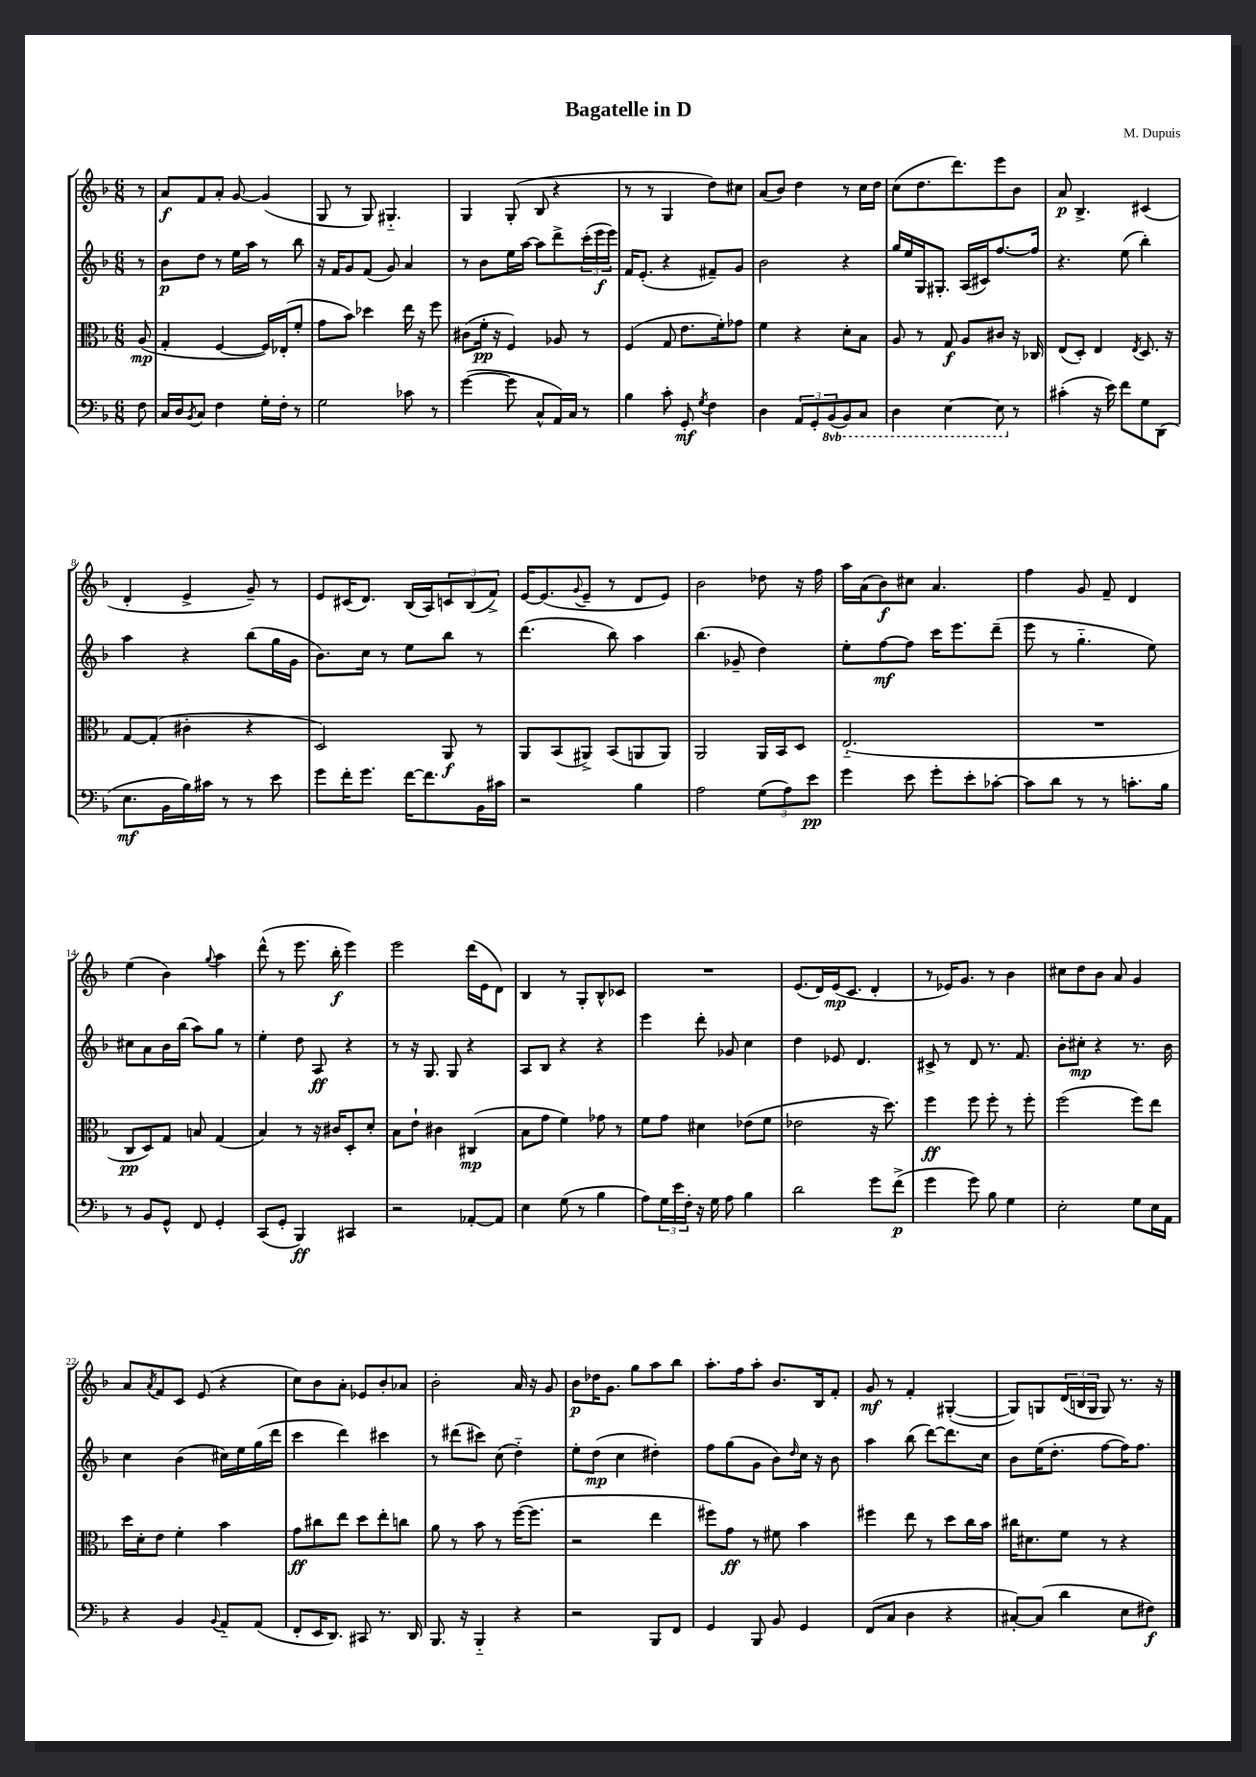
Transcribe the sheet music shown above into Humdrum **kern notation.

**kern	**kern	**kern	**kern
*staff4	*staff3	*staff2	*staff1
*clefF4	*clefC3	*clefG2	*clefG2
*k[b-]	*k[b-]	*k[b-]	*k[b-]
*M6/8	*M6/8	*M6/8	*M6/8
8F	(8A	8r	8r
=	=	=	=
16C	4G'	8b-	8a
16D	.	.	.
8qBB-	.	.	.
8C	.	8dd	8f
4F	[4F	8r	8a'
.	.	16ee	[8g
.	.	16aa	.
16G'	16F])	8r	(4g]
16F'	(16E-'	.	.
8r	8f'	8bb-	.
=	=	=	=
2G	8g	16r	8G
.	.	16f	.
.	8b-)	8g	8r
.	4dd-	(8f	8G)
.	.	8g)	4.G#'~
8c-	16ee	4a	.
.	16r	.	.
8r	8ff	.	.
=	=	=	=
([4g	(8c#	8r	4G
.	16f'	8b-	.
.	16r	.	.
8g]	4F)	16ee	(8G'
.	.	[16aa	.
8C^^	.	8aa]	8B-
16AA)	8A-	8ddd^	4r
16C	.	.	.
8r	8r	(24ccc'	.
.	.	24eee	.
.	.	24eee)	.
=	=	=	=
4B-	(4F	16f	8r
.	.	(8.e'	.
.	.	.	8r
8c'	8G	4r	4G
8GG'	8.e	.	.
8qG	.	.	.
4F	.	8f#~)	8dd)
.	16f')	.	.
.	8g-	8g	8cc#
=	=	=	=
4D	4f	2b-	(8a
.	.	.	8b-)
12AA	4r	.	4dd
12GG'	.	.	.
(12BBB-	.	.	.
8BBB-)	8d'	4r	8r
8CC	8B-	.	16cc
.	.	.	16dd
=	=	=	=
4DD	8A	16gg	(8cc
.	.	16ee	.
.	8r	16G	8.dd
.	.	8.G#'	.
[4EE	8G	.	.
.	.	.	8.ddd)
.	8A	(16A	.
.	.	16c#)	.
8EE]	8c#	[8.ff	8eee
8r	16r	.	8b-
.	16C-	16ff]	.
=	=	=	=
(4c#'	(8E	4.r	8a
.	8D')	.	4.B-^
16r	4E	.	.
16e)	.	.	.
8f	.	(8ee	.
.	8qE	.	.
8G	8.D	4bb-')	(4c#
(8DD	.	.	.
.	16r	.	.
=	=	=	=
8.E	[8G	4aa	4d'
.	(8G']	.	.
16BB-	.	.	.
16B-)	4c#'	4r	4e^
16c#	.	.	.
8r	.	.	.
8r	4r	(8bb-	8g~)
8e	.	16gg	8r
.	.	16g	.
=	=	=	=
8g	2D)	8.b-)	8e
16f'	.	.	(16c#
8.g	.	16cc	8.d)
.	.	8r	.
[16f	.	8ee	(16B-
8.f]	.	.	16A)
.	8AA	8bb-	12c
.	.	.	(12B-
16BB-	8r	8r	.
.	.	.	12f^)
16c#	.	.	.
=	=	=	=
2r	8AA	(4.ddd	[16e
.	.	.	(8.e]
.	(8BB-	.	.
.	.	.	8qqg
.	8AA#^)	.	8e~
.	(8BB-	8bb-)	8r
4B-	8AA	4aa	8d
.	8AA)	.	8e)
=	=	=	=
2A	2AA	(4.bb-	2b-
.	.	8g-~	.
(12G	16AA	4dd)	8dd-
.	16BB-	.	.
12A)	.	.	.
.	8D	.	16r
12e	.	.	.
.	.	.	16ff
=	=	=	=
4g	(2.E'~	8ee'	16aa
.	.	.	(16a
.	.	[8ff	8b-)
8e	.	8ff]	8cc#
8g'	.	16ccc	4.a
.	.	8.eee	.
8e'	.	.	.
[8c-'	.	(8ddd~	.
=	=	=	=
8c-]	2.r	8eee	4ff
8d	.	8r	.
8r	.	4.gg'~	8g
8r	.	.	8f~
8.c'	.	.	4d
.	.	8ee)	.
16B-	.	.	.
=	=	=	=
8r	8C	8cc#	(4ee
8BB-	8D)	8a	.
8GG^^	8G	16b-	4b-)
.	.	(16bb-	.
8FF	8B	8aa)	.
.	.	.	8qqgg
4GG'	(4G	8gg	4aa
.	.	8r	.
=	=	=	=
(8CC	4B-)	4ee'	(8ddd^^
8GG'	.	.	8r
4BBB-)	8r	8dd	8.eee
.	16r	8A	.
.	16c#	.	16bb-'
4CC#	8D'	4r	4eee)
.	8d'	.	.
=	=	=	=
2r	8B-	8r	2eee
.	8e`	16r	.
.	.	8.G	.
.	4c#	.	.
.	.	8G	.
[8AA-'	(4C#	4r	(16ddd
.	.	.	16e
8AA-]	.	.	8d)
=	=	=	=
4E	8B-	8A	4B-
.	8g	8B-	.
(8G	4f)	4r	8r
8r	.	.	8G'
4B-	8g-	4r	8B-^^
.	8r	.	8c-
=	=	=	=
8A)	8f	4eee	2.r
24G	8g	.	.
24e	.	.	.
24F'	.	.	.
16r	4d#	8ddd'	.
16G	.	.	.
8A	.	8g-	.
4B-	(8e-	4cc	.
.	8f	.	.
=	=	=	=
2d	2e-	4dd	(8.e
.	.	.	16d)
.	.	8e-	(16e
.	.	.	8.c
.	.	4.d	.
8g	16r	.	4d'
.	8.dd)	.	.
(8f^	.	.	.
=	=	=	=
4g	4ff	8c#^	8r
.	.	8r	16e-)
.	.	.	8.g
8g)	8ff	8d	.
8B-	8ff'	8.r	8r
4G	8r	.	4b-
.	.	8.f	.
.	8ff'	.	.
=	=	=	=
2E'	(2ff	8b-'	8cc#
.	.	8cc#'	8dd
.	.	4r	8b-
.	.	.	8a
8G	8ff)	8.r	4g
16E	8ee	.	.
16AA	.	16b-	.
=	=	=	=
4r	16dd	4cc	8a
.	16d'	.	.
.	.	.	8qa
.	8e	.	8f
4BB-	4f'	(4b-	8c
.	.	.	(8e
8qqBB-	.	.	.
8AA'~	4b-	16cc#)	4r
.	.	16ee	.
(8AA	.	(16gg	.
.	.	16ddd	.
=	=	=	=
8FF'	8g	4ccc	8cc)
16EE	8cc#	.	8b-
8.DD)	.	.	.
.	8ee	4ddd)	8a'
8CC#	8dd	.	8e-
8.r	8ee'	4ccc#	8b-'
.	8cc	.	8a-
16DD	.	.	.
=	=	=	=
8.BBB-	8a	8r	2b-'
.	8r	(8ddd#	.
16r	.	.	.
4BBB-'~	8b-	8ccc#)	.
.	8r	(8cc	.
4r	([16ff	4dd'~)	16a
.	8.ff]	.	16r
.	.	.	8g
=	=	=	=
2r	2r	8ee'	8b-
.	.	(8dd	16dd-
.	.	.	8.g
.	.	4cc	.
.	.	.	8gg
8BBB-	4ee	4dd#')	8aa
8FF	.	.	8bb-
=	=	=	=
4GG	8ff#)	8ff	8.aa'
.	8g	(8gg	.
.	.	.	16ff
8BBB-	8r	8g	8aa'
8BB-	8f#	8b-)	8.b-
.	.	16qqdd	.
4GG	4b-	16cc	.
.	.	16r	16B-
.	.	8b-	8f'
=	=	=	=
(8FF	4ff#	4aa	8g
8C	.	.	8r
4D	8ee	(8bb-	4f'
.	8r	[8ddd)	.
4r	8dd	8.ddd]	([4G#'
.	16cc	.	.
.	16b-	16cc	.
=	=	=	=
[8C#')	16cc#	8b-	8G#])
.	8.d#	.	.
(8C#]	.	(16ee	8G
.	.	8.dd'	.
4d	8f	.	(24d
.	.	.	24B
.	.	.	24G
.	8r	[8ff	8G)
8E	4r	16ff])	8.r
.	.	8.ff	.
8F#)	.	.	.
.	.	.	16r
==	==	==	==
*-	*-	*-	*-
